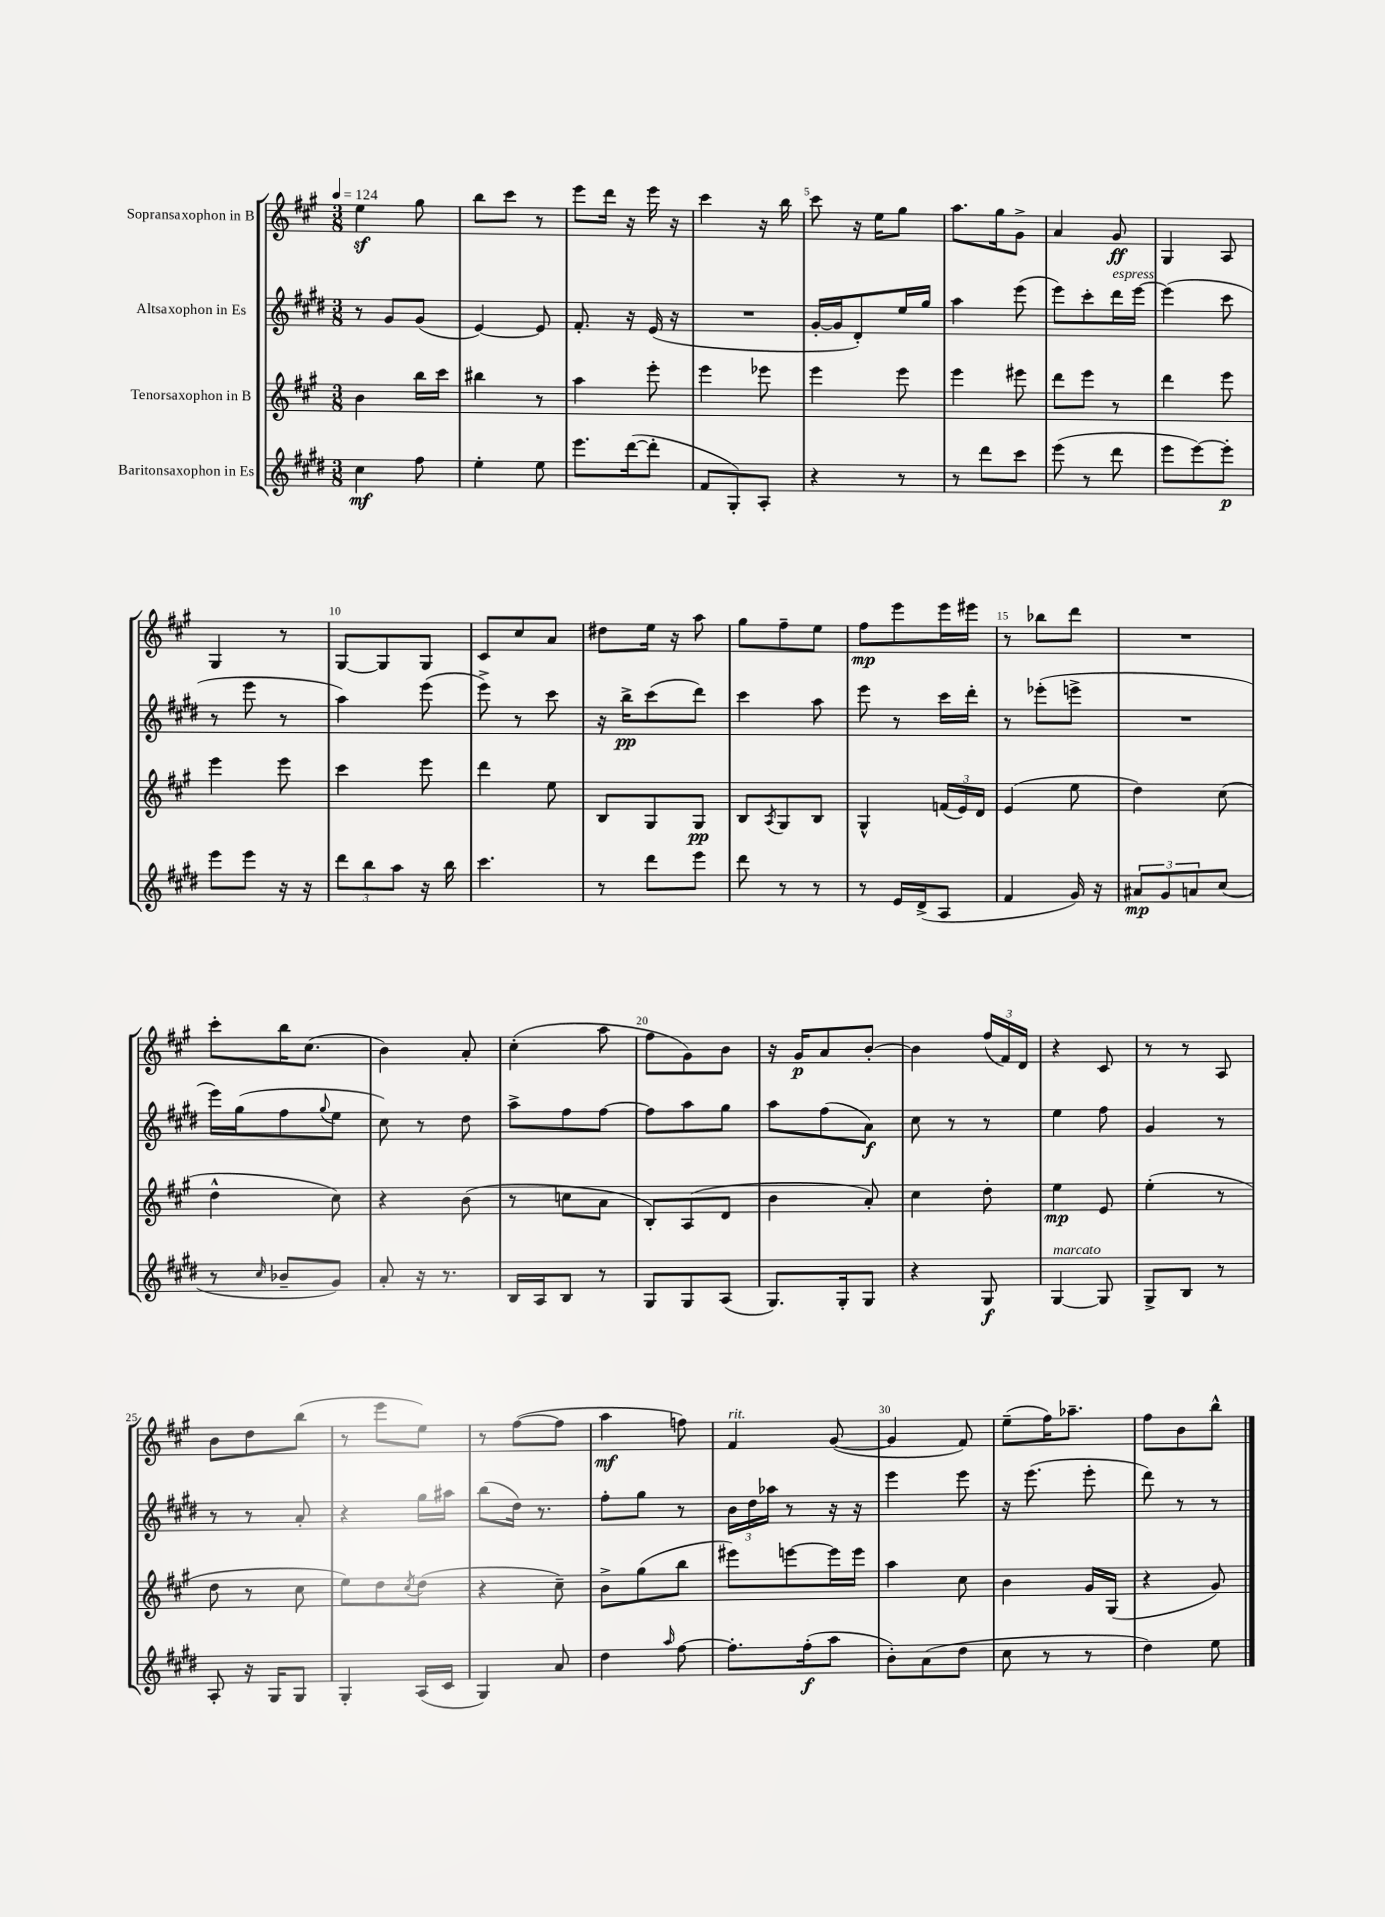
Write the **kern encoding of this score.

**kern	**dynam	**kern	**dynam	**kern	**dynam	**kern	**dynam
*part4	*part4	*part3	*part3	*part2	*part2	*part1	*part1
*staff4	*staff4	*staff3	*staff3	*staff2	*staff2	*staff1	*staff1
*I"Baritonsaxophon in Es	*	*I"Tenorsaxophon in B	*	*I"Altsaxophon in Es	*	*I"Sopransaxophon in B	*
*clefG2	*	*clefG2	*	*clefG2	*	*clefG2	*
*k[f#c#g#d#]	*	*k[f#c#g#]	*	*k[f#c#g#d#]	*	*k[f#c#g#]	*
*M3/8	*	*M3/8	*	*M3/8	*	*M3/8	*
*MM124	*	*MM124	*	*MM124	*	*MM124	*
=1	=1	=1	=1	=1	=1	=1	=1
4cc#\	mf	4b\	.	8r	.	4eez\	.
.	.	.	.	8g#/L	.	.	.
8ff#\	.	16bb\LL	.	(8g#/J	.	8gg#\	.
.	.	16ccc#\JJ	.	.	.	.	.
=2	=2	=2	=2	=2	=2	=2	=2
4ee'\	.	4bb#X\	.	[4e/)	.	8bb\L	.
.	.	.	.	.	.	8ccc#\J	.
8ee\	.	8r	.	8e/]	.	8r	.
=3	=3	=3	=3	=3	=3	=3	=3
8.eee\L	.	4aa\	.	8.f#'/	.	8eee\L	.
.	.	.	.	.	.	16ddd\Jk	.
([16ddd#\k	.	.	.	16r	.	16r	.
8ddd#'\J]	.	8eee'\	.	(16e/	.	16eee\	.
.	.	.	.	16r	.	16r	.
=4	=4	=4	=4	=4	=4	=4	=4
8f#/L	.	4eee\	.	4.r	.	4ccc#\	.
8G#'/)	.	.	.	.	.	.	.
8A'/J	.	8eee-X\	.	.	.	16r	.
.	.	.	.	.	.	16bb\	.
=5	=5	=5	=5	=5	=5	=5	=5
4r	.	4eee\	.	[16g#'/LL	.	8ccc#\	.
.	.	.	.	16g#/J]	.	.	.
.	.	.	.	8d#'/)	.	16r	.
.	.	.	.	.	.	16ee\KL	.
8r	.	8eee\	.	16ee/L	.	8gg#\J	.
.	.	.	.	16gg#/JJ	.	.	.
=6	=6	=6	=6	=6	=6	=6	=6
8r	.	4eee\	.	4aa\	.	8.aa\L	.
8ddd#\L	.	.	.	.	.	.	.
.	.	.	.	.	.	16gg#\k	.
8ccc#\J	.	8eee#X\	.	(8eee\	.	8g#^\J	.
=7	=7	=7	=7	=7	=7	=7	=7
(8eee\	.	8ddd\L	.	8eee\L)	.	4a/	.
8r	.	8eee\J	.	8ccc#'\	.	.	.
!	!	!	!	!LO:TX:a:i:t=espress.	!	!	!
8ddd#\	.	8r	.	16ddd#\L	.	8g#/	ff
.	.	.	.	[16eee\JJ	.	.	.
=8	=8	=8	=8	=8	=8	=8	=8
8eee\L	.	4ddd\	.	(4eee\]	.	4G#/	.
[8eee\)	.	.	.	.	.	.	.
8eee'\J]	p	8eee\	.	8ccc#\	.	8A/	.
!!LO:LB:g=z
=9	=9	=9	=9	=9	=9	=9	=9
8eee\L	.	4eee\	.	8r	.	4G#/	.
8eee\J	.	.	.	8eee\	.	.	.
16r	.	8eee\	.	8r	.	8r	.
16r	.	.	.	.	.	.	.
=10	=10	=10	=10	=10	=10	=10	=10
12ddd#\L	.	4ccc#\	.	4aa\)	.	[8G#/L	.
12bb\	.	.	.	.	.	.	.
.	.	.	.	.	.	8G#/]	.
12aa\J	.	.	.	.	.	.	.
16r	.	8eee\	.	(8eee\	.	8G#/J	.
16bb\	.	.	.	.	.	.	.
=11	=11	=11	=11	=11	=11	=11	=11
4.ccc#\	.	4ddd\	.	8eee^\)	.	8c#/L	.
.	.	.	.	8r	.	8cc#/	.
.	.	8ee\	.	8ccc#\	.	8a/J	.
=12	=12	=12	=12	=12	=12	=12	=12
8r	.	8B/L	.	16r	.	8dd#X\L	.
.	.	.	.	16bb^\KL	pp	.	.
8ddd#\L	.	8G#/	.	(8ccc#\	.	16ee\Jk	.
.	.	.	.	.	.	16r	.
8eee\J	.	8G#/J	pp	8ddd#\J)	.	8aa\	.
=13	=13	=13	=13	=13	=13	=13	=13
8ddd#\	.	8B/L	.	4ccc#\	.	8gg#\L	.
.	.	8qA/	.	.	.	.	.
8r	.	8G#/	.	.	.	8ff#~\	.
8r	.	8B/J	.	8aa\	.	8ee\J	.
=14	=14	=14	=14	=14	=14	=14	=14
8r	.	4G#^^/	.	8eee\	.	8ff#\L	mp
16e/LL	.	.	.	8r	.	8eee\	.
(16d#^/J	.	.	.	.	.	.	.
8A/J	.	(24fn/LL	.	16ccc#\LL	.	16eee\L	.
.	.	24e/)	.	.	.	.	.
.	.	.	.	16ddd#'\JJ	.	16eee#X\JJ	.
.	.	24d/JJ	.	.	.	.	.
=15	=15	=15	=15	=15	=15	=15	=15
4f#/	.	(4e/	.	8r	.	8r	.
.	.	.	.	(8eee-X'\L	.	8bb-X\L	.
16g#/)	.	8ee\	.	8eeen^\J	.	8ddd\J	.
16r	.	.	.	.	.	.	.
=16	=16	=16	=16	=16	=16	=16	=16
12a#X/L	mp	4dd\)	.	4.r	.	4.r	.
12g#/	.	.	.	.	.	.	.
12an/	.	.	.	.	.	.	.
(8cc#/J	.	(8cc#\	.	.	.	.	.
!!LO:LB:g=z
=17	=17	=17	=17	=17	=17	=17	=17
8r	.	4dd^^\	.	16eee\LL)	.	8ccc#'\L	.
.	.	.	.	(16gg#\J	.	.	.
16qqcc#/	.	.	.	.	.	.	.
8b-X~/L	.	.	.	8ff#\	.	16bb\K	.
.	.	.	.	.	.	(8.cc#\J	.
.	.	.	.	8qqgg#/	.	.	.
8g#/J)	.	8cc#\)	.	8ee\J	.	.	.
=18	=18	=18	=18	=18	=18	=18	=18
8a'/	.	4r	.	8cc#\)	.	4b\)	.
16r	.	.	.	8r	.	.	.
8.r	.	.	.	.	.	.	.
.	.	(8b\	.	8dd#\	.	8a'/	.
=19	=19	=19	=19	=19	=19	=19	=19
16B/LL	.	8r	.	8aa^\L	.	(4cc#'\	.
16A/J	.	.	.	.	.	.	.
8B/J	.	8ccn\L	.	8ff#\	.	.	.
8r	.	8a\J	.	[8ff#\J	.	8aa\	.
=20	=20	=20	=20	=20	=20	=20	=20
8G#/L	.	8B'/L)	.	8ff#\L]	.	8ff#\L	.
8G#/	.	(8A/	.	8aa\	.	8g#\)	.
(8A/J	.	8d/J	.	8gg#\J	.	8b\J	.
=21	=21	=21	=21	=21	=21	=21	=21
8.G#/L)	.	4b\	.	8aa\L	.	16r	.
.	.	.	.	.	.	16g#/KL	p
.	.	.	.	(8ff#\	.	8a/	.
16G#'/k	.	.	.	.	.	.	.
8G#/J	.	8a'/)	.	8a\J)	f	[8b'/J	.
=22	=22	=22	=22	=22	=22	=22	=22
4r	.	4cc#\	.	8cc#\	.	4b\]	.
.	.	.	.	8r	.	.	.
8G#/	f	8dd'\	.	8r	.	(24ff#/LL	.
.	.	.	.	.	.	24f#/)	.
.	.	.	.	.	.	24d/JJ	.
=23	=23	=23	=23	=23	=23	=23	=23
!LO:TX:a:i:t=marcato	!	!	!	!	!	!	!
[4G#/	.	4ee\	mp	4ee\	.	4r	.
8G#/]	.	8e/	.	8ff#\	.	8c#/	.
=24	=24	=24	=24	=24	=24	=24	=24
8G#^/L	.	(4ee'\	.	4g#/	.	8r	.
8B/J	.	.	.	.	.	8r	.
8r	.	8r	.	8r	.	8A/	.
!!LO:LB:g=z
=25	=25	=25	=25	=25	=25	=25	=25
8A'/	.	8dd\	.	8r	.	8b\L	.
16r	.	8r	.	8r	.	8dd\	.
16G#/KL	.	.	.	.	.	.	.
8G#/J	.	8cc#\	.	8a'/	.	(8bb\J	.
=26	=26	=26	=26	=26	=26	=26	=26
4G#'/	.	8ee\L)	.	4r	.	8r	.
.	.	8dd\	.	.	.	8eee\L	.
.	.	8qcc#/	.	.	.	.	.
(16A/LL	.	(8dd\J	.	16gg#\LL	.	8ee\J)	.
16c#/JJ	.	.	.	16aa#X\JJ	.	.	.
=27	=27	=27	=27	=27	=27	=27	=27
4G#/)	.	4r	.	(8bb\L	.	8r	.
.	.	.	.	16dd#\Jk)	.	([8ff#\L	.
.	.	.	.	8.r	.	.	.
8a/	.	8cc#~\)	.	.	.	8ff#\J]	.
=28	=28	=28	=28	=28	=28	=28	=28
4dd#\	.	8b^\L	.	8ff#'\L	.	4aa\	mf
.	.	(8gg#\	.	8gg#\J	.	.	.
16qqaa/	.	.	.	.	.	.	.
[8ff#\	.	8bb\J	.	8r	.	8ffn\)	.
=29	=29	=29	=29	=29	=29	=29	=29
!	!	!	!	!	!	!LO:TX:a:i:t=rit.	!
8.ff#'\L]	.	8eee#X\L)	.	24b\LL	.	4f#/	.
.	.	.	.	24dd#\	.	.	.
.	.	.	.	24aa-X\JJ	.	.	.
.	.	[8eeen\	.	8r	.	.	.
(16ff#'\k	f	.	.	.	.	.	.
8aa\J	.	16eee\L]	.	16r	.	([8g#/	.
.	.	16eee\JJ	.	16r	.	.	.
=30	=30	=30	=30	=30	=30	=30	=30
8b'\L)	.	4aa\	.	4eee\	.	4g#/]	.
(8a\	.	.	.	.	.	.	.
8dd#\J	.	8cc#\	.	8eee\	.	8f#/)	.
=31	=31	=31	=31	=31	=31	=31	=31
8cc#\	.	4b\	.	16r	.	(8ee~\L	.
.	.	.	.	(8.eee\	.	.	.
8r	.	.	.	.	.	16ff#\K)	.
.	.	.	.	.	.	8.aa-X~\J	.
8r	.	16g#/LL	.	8eee'\	.	.	.
.	.	(16G#/JJ	.	.	.	.	.
=32	=32	=32	=32	=32	=32	=32	=32
4dd#\)	.	4r	.	8ddd#\)	.	8ff#\L	.
.	.	.	.	8r	.	8b\	.
8ee\	.	8g#/)	.	8r	.	8bb^^\J	.
==	==	==	==	==	==	==	==
*-	*-	*-	*-	*-	*-	*-	*-
